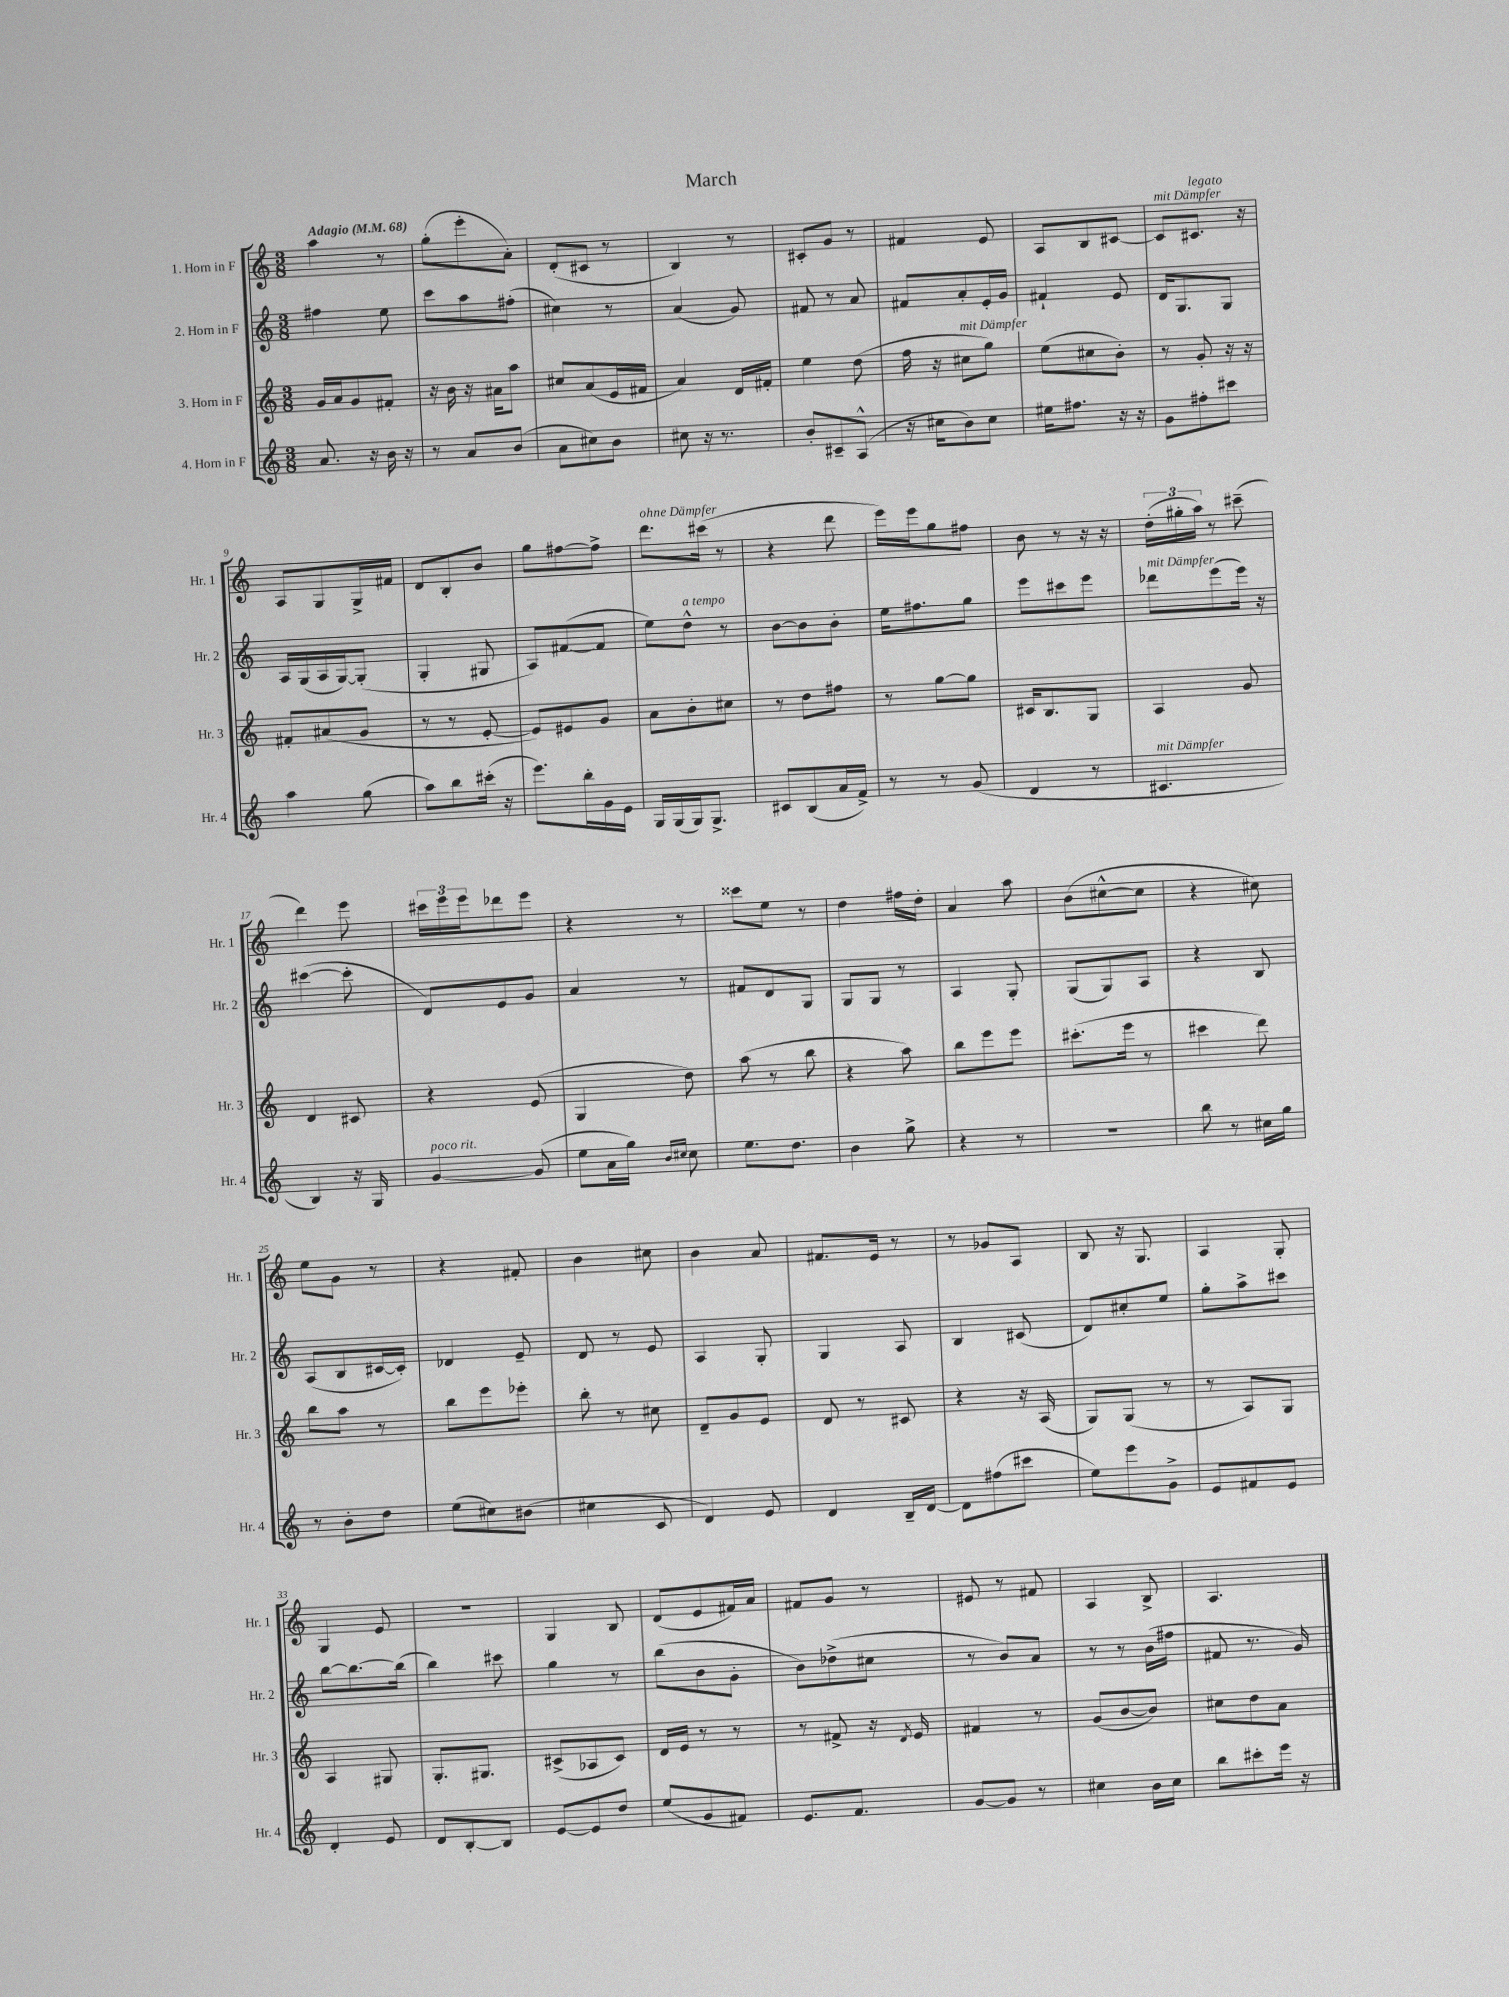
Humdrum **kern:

**kern	**kern	**kern	**kern
*part4	*part3	*part2	*part1
*staff4	*staff3	*staff2	*staff1
*I"4. Horn in F	*I"3. Horn in F	*I"2. Horn in F	*I"1. Horn in F
*I'Hr. 4	*I'Hr. 3	*I'Hr. 2	*I'Hr. 1
*clefG2	*clefG2	*clefG2	*clefG2
*k[]	*k[]	*k[]	*k[]
*M3/8	*M3/8	*M3/8	*M3/8
*MM68	*MM68	*MM68	*MM68
=1	=1	=1	=1
!	!	!	!LO:TX:a:B:t=Adagio
8.a/	16g/LL	4ff#X\	4aa\
.	16a/J	.	.
.	8g/	.	.
16r	.	.	.
16b\	8f#X'/J	8ee\	8r
16r	.	.	.
=2	=2	=2	=2
8r	16r	8ccc\L	(8gg'\L
.	16b\	.	.
8a/L	16r	8aa\	8eee'\
.	16a#X\KL	.	.
(8b/J	8aa\J	(8ff#X'\J	8a'\J)
=3	=3	=3	=3
8a\L	8cc#X/L	4cc#X\)	(8d'/L
8cc#X\)	(8a/	.	8c#X/J
8b\J	16e/L	8r	8r
.	16f#X/JJ	.	.
=4	=4	=4	=4
8cc#X\	4a/)	(4a/	4B/)
16r	.	.	.
8.r	.	.	.
.	16d/LL	8g/)	8r
.	16f#X'/JJ	.	.
=5	=5	=5	=5
8b'/L	4ee\	8f#X/	8c#X'/L
8c#X~/	.	8r	8g/J
(8A^^/J	(8dd\	8a/	8r
=6	=6	=6	=6
16r	16ff\	8f#X/L	4f#X/
16cc#X\KL	16r	.	.
!	!LO:TX:a:i:t=mit Dämpfer	!	!
8b\)	8cc#X\L	8a'/	.
8cc#\J	8gg\J)	16e'/L	8e/
.	.	16g/JJ	.
=7	=7	=7	=7
16ee#X\KL	(8ee\L	4f#X`/	8A/L
8.ff#X\J	.	.	.
.	8cc#X\	.	8B/
16r	8b'\J)	8e/	[8c#X/J
16r	.	.	.
=8	=8	=8	=8
!	!	!	!LO:TX:a:i:t=mit Dämpfer
8g\L	8r	16d/KL	8c#/L]
.	.	8.G/	.
!	!	!	!LO:TX:a:i:t=legato
8ff#X'\	8g'/	.	8.c#X/J
8ccc#X\J	16r	8G/J	.
.	16r	.	16r
!!LO:LB:g=z
=9	=9	=9	=9
4aa\	8f#X'/L	16A/LL	8A/L
.	.	(16G/	.
.	(8a#X/	16A/	8G/
.	.	[16G/J)	.
(8gg\	8g/J	(8G'/J]	16G^/L
.	.	.	16f#X/JJ
=10	=10	=10	=10
8aa\L)	8r	4G'/	8d/L
8bb\	8r	.	8B'/
(16ccc#X'\Jk	[8e'/	8G#X/	8b/J
16r	.	.	.
=11	=11	=11	=11
8.eee\L)	8e/L])	8A/L)	8gg\L
.	8e#X/	([8f#X/	[8ff#X\
16bb'\L	.	.	.
16g\	8g/J	8f#/J]	8ff#^\J]
16e\JJ	.	.	.
=12	=12	=12	=12
!	!	!	!LO:TX:a:i:t=ohne Dämpfer
16G/LL	8a\L	8ee\L)	8.ddd\L
(16G/	.	.	.
!	!	!LO:TX:a:i:t=a tempo	!
16G/J)	8b'\	8dd^^\J	.
8.G^/J	.	.	(16ccc#X\Jk
.	8cc#X\J	8r	8r
=13	=13	=13	=13
8c#X/L	8r	[8b\L	4r
(8B/	8dd\L	8b\]	.
16a/L	8ff#X\J	8b'\J	8ddd\
16f^/JJ)	.	.	.
=14	=14	=14	=14
8r	8r	16ee\KL	16eee\LL)
.	.	8.ff#X\	16eee\J
8r	[8gg\L	.	8gg\
(8g/	8gg\J]	8gg\J	8ff#X\J
=15	=15	=15	=15
4d/	16c#X/KL	8eee\L	8b\
.	8.B/	.	.
.	.	8ccc#X\	8r
8r	8G/J	8eee\J	16r
.	.	.	16r
=16	=16	=16	=16
!	!	!LO:TX:a:i:t=mit Dämpfer	!
!LO:TX:a:i:t=mit Dämpfer	!	!	!
4.c#X/	4A/	8ddd-X\L	(24dd'\LL
.	.	.	24gg#X'\
.	.	.	24aa\JJ)
.	.	(8eee\	8r
.	8g/	16eee\Jk)	(8ccc#X~\
.	.	16r	.
!!LO:LB:g=z
=17	=17	=17	=17
4B/)	4d/	([4ccc#X\	4ddd\)
16r	8c#X/	8ccc#'\]	8eee\
16G/	.	.	.
=18	=18	=18	=18
!LO:TX:a:i:t=poco rit.	!	!	!
[4g/	4r	8d/L)	24ccc#X\LL
.	.	.	24eee\
.	.	.	24eee\J
.	.	8e/	8ddd-X\
(8g/]	(8e/	8g/J	8eee\J
=19	=19	=19	=19
8ee\L	4G/	4a/	4r
16a\L	.	.	.
16gg\JJ)	.	.	.
16qqb/LL	.	.	.
16qqcc#X/JJ	.	.	.
8cc#\	8dd\)	8r	8r
=20	=20	=20	=20
8.ee\L	(8aa\	8f#X/L	8ccc##X\L
.	8r	8d/	8ee\J
8.dd\J	.	.	.
.	8bb\	8G/J	8r
=21	=21	=21	=21
4b\	4r	8G/L	4dd\
.	.	8G/J	.
8gg^\	8aa\)	8r	16ff#X\LL
.	.	.	16dd'\JJ
=22	=22	=22	=22
4r	8bb\L	4A/	4a/
.	8eee\	.	.
8r	8eee\J	8G'/	8aa\
=23	=23	=23	=23
4.r	(8.ccc#X'\L	(8G/L	(8b\L
.	.	8G/)	[8cc#X^^\
.	16eee\Jk	.	.
.	8r	8A/J	8cc#\J]
=24	=24	=24	=24
8bb\	4ccc#X\	4r	4r
8r	.	.	.
16cc#X\LL	8ddd\)	8B/	8cc#X\)
16gg\JJ	.	.	.
!!LO:LB:g=z
=25	=25	=25	=25
8r	8bb\L	(8A/L	8ee\L
8b'\L	8aa\J	8B/	8g\J
8dd\J	8r	[16c#X/L	8r
.	.	16c#'/JJ])	.
=26	=26	=26	=26
(8ee\L	8bb\L	4d-X/	4r
8cc#X\)	8eee\	.	.
(8b#X\J	8eee-X'\J	8e~/	8f#X'/
=27	=27	=27	=27
4cc#X\	8bb'\	8d/	4b\
.	8r	8r	.
8c/	8cc#X\	8e/	8cc#X\
=28	=28	=28	=28
4d/)	8d~/L	4A/	4b\
.	8g/	.	.
8e/	8e/J	8G'/	8a/
=29	=29	=29	=29
4d/	8d/	4G/	8.f#X/L
.	8r	.	.
.	.	.	16e/Jk
16B~/LL	8c#X/	8A/	8r
[16d/JJ	.	.	.
=30	=30	=30	=30
8d\L]	4r	4B/	8r
(8ff#X\	.	.	8g-X/L
8ccc#X\J	16r	(8c#X/	8A/J
.	(16A/	.	.
=31	=31	=31	=31
8ee\L)	8G/L)	8d/L)	8B/
8eee\	(8G/J	8cc#X'/	16r
.	.	.	8.G/
8g^\J	8r	8ee/J	.
=32	=32	=32	=32
8e/L	8r	8gg'\L	4A/
8f#X/	8A/L)	8aa^\	.
8e/J	8G/J	8ccc#X\J	8G'/
!!LO:LB:g=z
=33	=33	=33	=33
4d'/	4A/	[8bb\L	4G/
.	.	8.bb\_	.
8e/	8G#X/	.	8e/
.	.	(16bb\Jk]	.
=34	=34	=34	=34
8d/L	8.G'/L	4bb\)	4.r
[8B'/	.	.	.
.	8.G#X/J	.	.
8B/J]	.	8ccc#X\	.
=35	=35	=35	=35
[8e/L	(8c#X^/L	4gg\	4G/
8e/]	8A-X/	.	.
8dd/J	8c#/J)	8r	8B/
=36	=36	=36	=36
(8ee/L	16d/LL	(8bb\L	(8d/L
.	16e/JJ	.	.
8g/	8r	8b\	8e/
8f#X/J)	8r	8g'\J	16f#X/L)
.	.	.	16a/JJ
=37	=37	=37	=37
8.e/L	8r	8b\L)	8f#X/L
.	8f#X^/	(8dd-X^\	8g/J
8.f/J	.	.	.
.	16r	8cc#X\J	8r
.	8qd/	.	.
.	16e/	.	.
=38	=38	=38	=38
[8g/L	4f#X/	8r	8e#X/
8g/J]	.	8b/L)	8r
8r	8r	8a/J	8f#X/
=39	=39	=39	=39
4cc#X\	(8g/L	8r	4A/
.	[8b/	8r	.
16b\LL	8b/J])	(16b\LL	8B^/
16cc#\JJ	.	16ff#X\JJ	.
=40	=40	=40	=40
8bb\L	8cc#X\L	8f#X/	4.A/
8ccc#X'\	8dd\	8.r	.
16eee\Jk	8a\J	.	.
16r	.	16g/)	.
==	==	==	==
*-	*-	*-	*-
